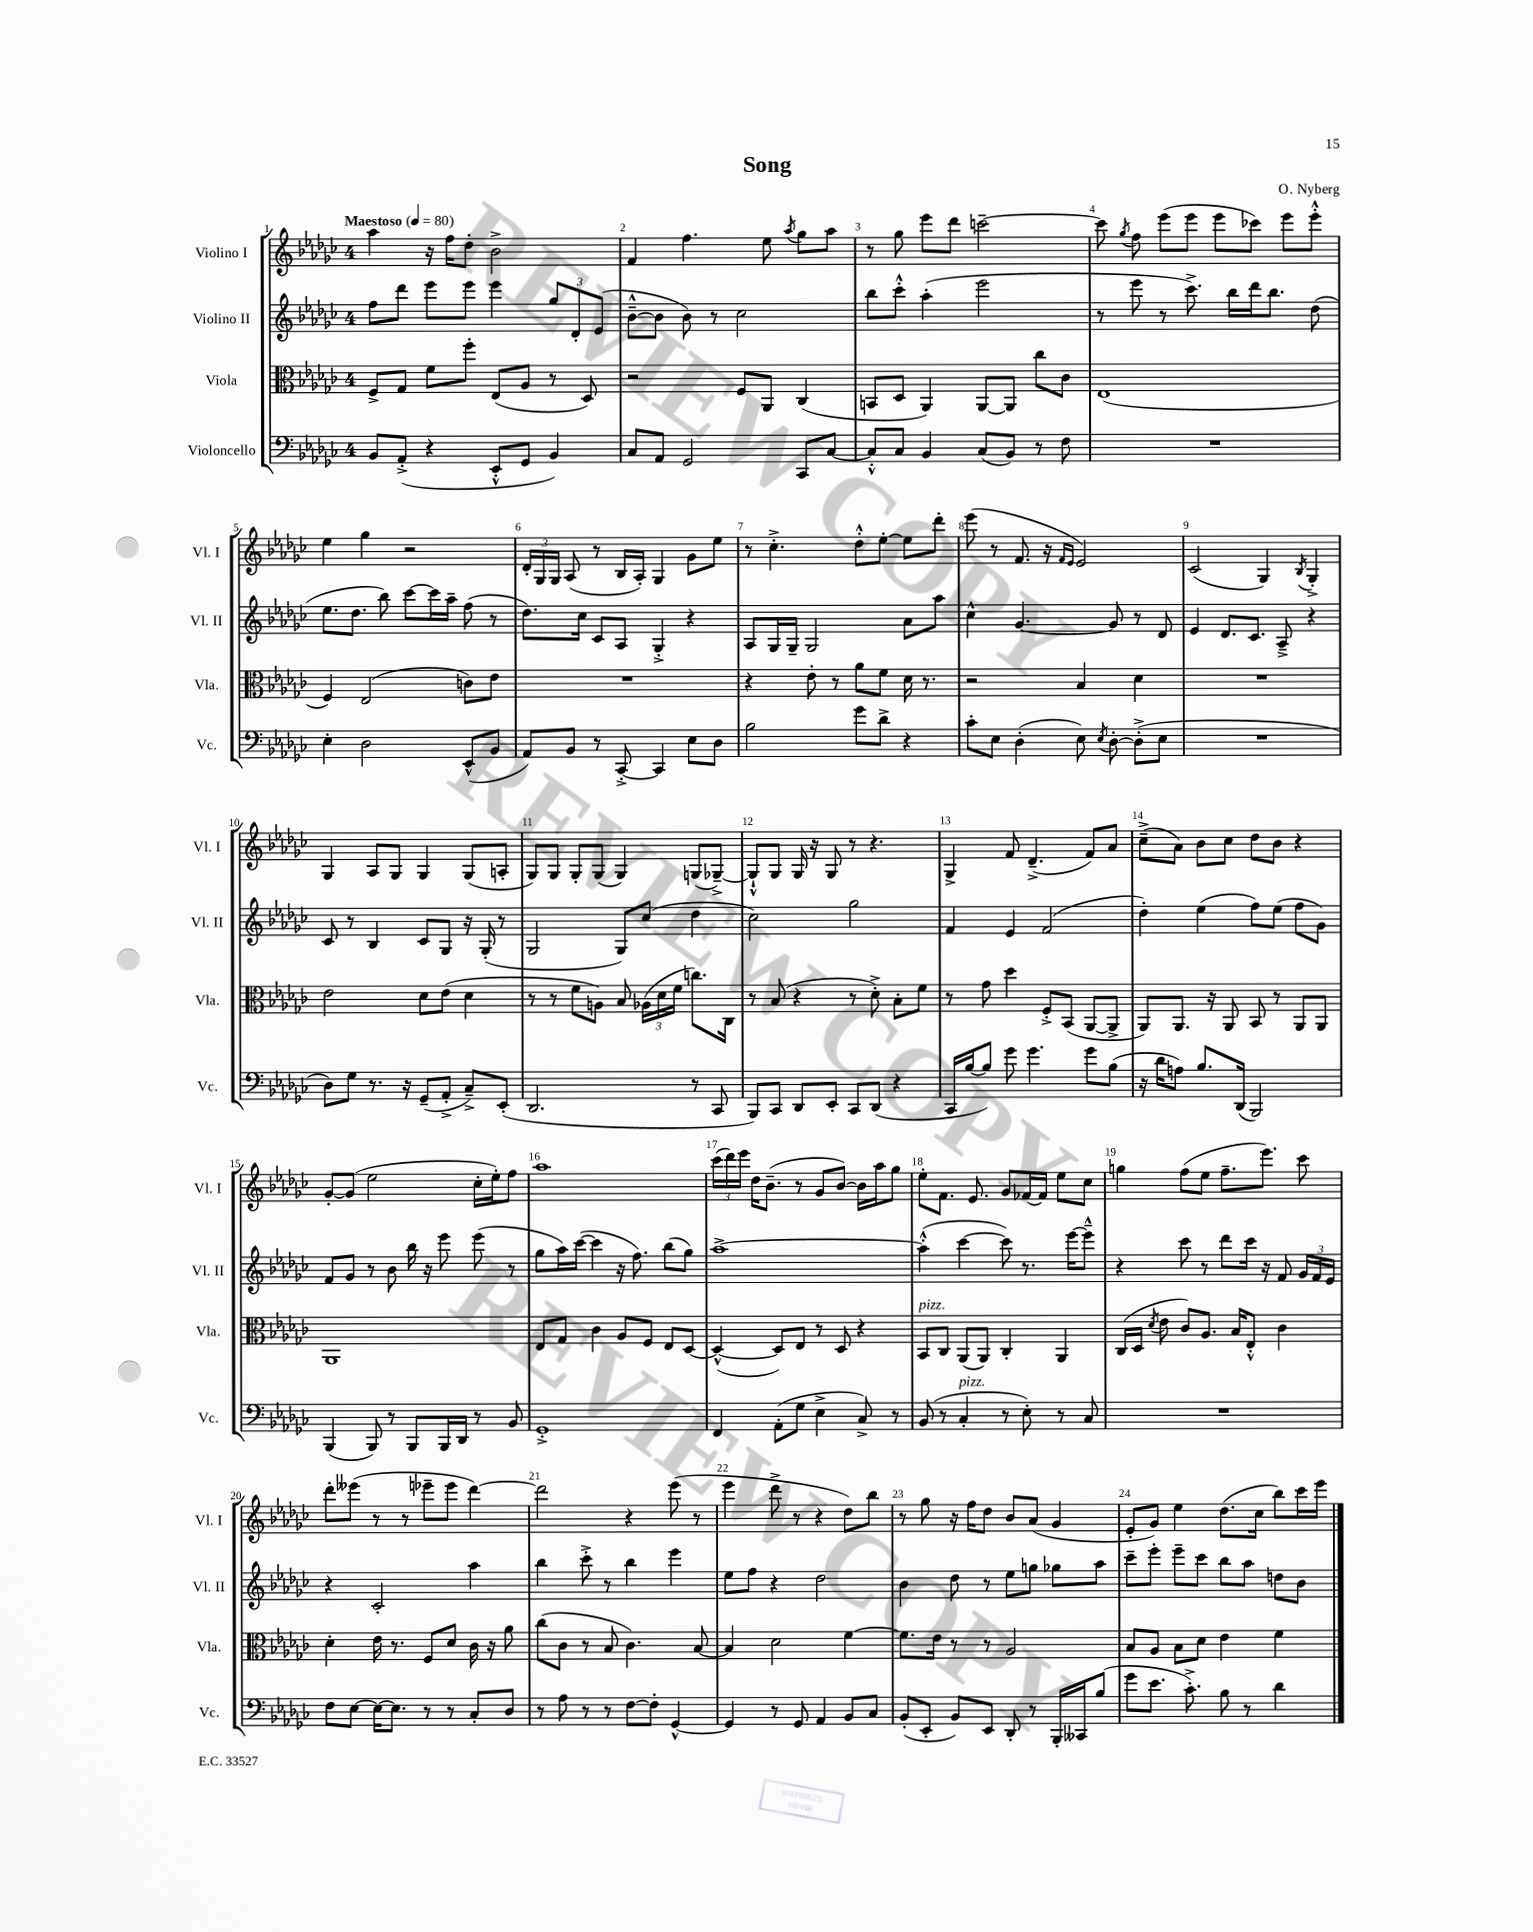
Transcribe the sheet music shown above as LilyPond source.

\header { title = "Song" composer = "O. Nyberg" }
<<
\new StaffGroup <<
\new Staff = "s0" \with { instrumentName = "Violino I" shortInstrumentName = "Vl. I" } {
    \clef treble \key ges \major \once \override Staff.TimeSignature.style = #'single-digit \time 4/4 \tempo "Maestoso" 4 = 80
    \autoBeamOff aes''4 r16 f''16[ des''8]-. bes'2-> |
    f'4 f''4. ees''8 \acciaccatura { aes''8 } ges''8[ aes''8] |
    r8 ges''8 ees'''8[ des'''8] c'''2~-- |
    c'''8 \acciaccatura { ges''8 } f''8 ees'''8[( ees'''8] ees'''8[ ces'''8]) ees'''8[ ees'''8]-.-^ |
    ees''4 ges''4 r2 |
    \tuplet 3/2 { des'16[-. ges16 ges16] } aes8( r8 bes16[ aes16]-.) ges4 ges'8[ ees''8] |
    r8 ces''4.-.-> des''8[-.-^ ees''8]~-. ees''8[ des'''8]-. |
    ees'''8( r8 f'8. r16 \grace { f'16[ ees'16] } ees'2) |
    ces'2( ges4) \acciaccatura { bes8 } ges4-.-> |
    ges4 aes8[ ges8] ges4 ges8[( a8]-. |
    ges8[) ges8] ges8[-. ges8]( ges4) g8[( ges8]~--->) |
    ges8[-!-^ ges8] ges16 r16 ges8 r8 r4. |
    ges4-> f'8 des'4.--->( f'8[) aes'8] |
    ces''8[--->( aes'8]) bes'8[ ces''8] des''8[ bes'8] r4 |
    ges'8[~-. ges'8]( ees''2 ces''16[-. ees''16-.) f''8] |
    aes''1 |
    \tuplet 3/2 { ces'''16[( des'''16) ees'''16] } des''16[ bes'8.]--( r8 ges'8[ bes'8]~) bes'16[ aes''16 ges''8] |
    ees''8[-. f'8.] ees'8. ges'8[ fes'16~ fes'16] ees''8[ ces''8] |
    g''4 f''8[( ees''8] f''8.[-- ees'''8.]) ces'''8 |
    des'''8[-. eeses'''8]( r8 r8 ees'''8[-- ees'''8] des'''4~) |
    des'''2 r4 ees'''8( r8 |
    ees'''4 des'''8-> r8 r4 des''8[) bes''8] |
    r8 ges''8 r16 f''16[ des''8] bes'8[ aes'8]( ges'4 |
    ees'8[-. ges'8]) ees''4 des''8.[( ces''16] bes''8[) ces'''16 ees'''16] \bar "|." |
}
\new Staff = "s1" \with { instrumentName = "Violino II" shortInstrumentName = "Vl. II" } {
    \clef treble \key ges \major \once \override Staff.TimeSignature.style = #'single-digit \time 4/4
    \autoBeamOff f''8[ des'''8] ees'''8[ ees'''8] ees'''4 \tuplet 3/2 { ges''8[ des'8-. ees'8]( } |
    bes'8[~---^ bes'8] bes'8) r8 ces''2 |
    bes''8[ ces'''8]-.-^ aes''4-.( ees'''2 |
    r8 ees'''8 r8 ces'''8.->) bes''16[ des'''16 bes''8.] des''8( |
    ees''8.[ des''8.] bes''8) ces'''8[~ ces'''16 aes''16]-- f''8( r8 |
    des''8.[) ces''16] ces'8[ aes8] ges4-.-> r4 |
    aes8[ ges16 ges16]-- ges2 aes'8[ aes''8] |
    ces''4-^ ges'4.~ ges'8 r8 des'8 |
    ees'4 des'8.[ ces'8.] aes8---> r4 |
    ces'8 r8 bes4 ces'8[ ges8] r16 ges16-.( r8 |
    ges2 ges8[) ces''8]( des''4 |
    ces''2) ges''2 |
    f'4 ees'4 f'2( |
    des''4-.) ees''4( f''8[) ees''8]( f''8[ ges'8]) |
    f'8[ ges'8] r8 bes'8 bes''16 r16 ees'''8 ees'''8( r8 |
    ges''8[ aes''16) ces'''16]~( ces'''4 r16 f''8.) bes''8[( ges''8]) |
    aes''1~-> |
    aes''4-.-^( ces'''4~ ces'''8) r8. ees'''16[~ ees'''8]---^ |
    r4 ces'''8 r8 des'''8[ ces'''16] r16 f'8 \tuplet 3/2 { ges'16[ f'16 ees'16] } |
    r4 ces'2-. aes''4 |
    bes''4 ces'''8-.-> r8 bes''4 ees'''4 |
    ees''8[ f''8] r4 des''2 |
    bes'4 des''8 r8 ees''8[ g''8] ges''8[ aes''8] |
    ces'''8[-- ees'''8]-. ees'''8[-- ces'''8] bes''8[ aes''8] d''8[ bes'8] \bar "|." |
}
\new Staff = "s2" \with { instrumentName = "Viola" shortInstrumentName = "Vla." } {
    \clef alto \key ges \major \once \override Staff.TimeSignature.style = #'single-digit \time 4/4
    \autoBeamOff f8[-> ges8] f'8[ f''8]-. ees8[( aes8] r8 des8) |
    r2 f8[ aes,8] ces4( |
    b,8[ des8] aes,4) aes,8[~ aes,8] ces''8[ ces'8] |
    ees1( |
    f4) ees2( c'8[) ees'8] |
    R1 |
    r4 ees'8-. r8 aes'8[ f'8] des'16 r8. |
    r2 bes4 des'4 |
    R1 |
    ees'2 des'8[ ees'8]( des'4 |
    r8 r8 f'8[ a8]) bes8 \tuplet 3/2 { aes16[( des'16 f'16] } c''8.[) ces16] |
    r8 bes8( r4 r8 des'8-.->) bes8[-. f'8] |
    r8 ges'8 des''4 f8[-.-> bes,8]( aes,8[~ aes,8]-> |
    aes,8[) aes,8.] r16 aes,8 bes,8 r8 aes,8[ aes,8] |
    aes,1 |
    ees8[ ges8] ces'4 aes8[ f8] ees8[ des8]~ |
    des4~-^( des8[) ees8] r8 des8 r4 |
    bes,8[^\markup { \italic "pizz." } ces8] aes,8[( aes,8]) ces4-. aes,4 |
    ces16[( des16] \acciaccatura { des'8 } ees'8 ces'8[) aes8.] bes16[ ees8]-.-^ ces'4 |
    des'4-. ees'16 r8. f8[ des'8] ces'16 r16 aes'8 |
    ces''8[( ces'8] r8 bes8 ces'4.) bes8~ |
    bes4 des'2 f'4~ |
    f'8.[ ees'16] r8 r8 aes2 |
    bes8[ aes8] bes8[ des'8] ees'4 f'4 \bar "|." |
}
\new Staff = "s3" \with { instrumentName = "Violoncello" shortInstrumentName = "Vc." } {
    \clef bass \key ges \major \once \override Staff.TimeSignature.style = #'single-digit \time 4/4
    \autoBeamOff bes,8[ aes,8]-.->( r4 ees,8[-.-^ ges,8] bes,4) |
    ces8[ aes,8] ges,2 ces,8[ ces8]~ |
    ces8[-.-^ ces8] bes,4 ces8[( bes,8]) r8 f8 |
    R1 |
    ees4-. des2 ees,8[-^( bes,8] |
    aes,8[) bes,8] r8 ces,8~-.-> ces,4 ees8[ des8] |
    bes2 ges'8[ des'8]-> r4 |
    ces'8[-. ees8] des4-.( ees8) \acciaccatura { ees8 } des8~-. des8[-.->( ees8] |
    R1 |
    des8[) ges8] r8. r16 ges,8[--( aes,8]-.-> ces8[--->) ees,8]-.( |
    des,2. r8 ces,8 |
    bes,,8[) ces,8] des,8[ ees,8]-. ces,8[ des,8]( r4 |
    ces,16[ bes16~ bes8]) ges'8 ges'4. ges'8[ bes8]( |
    r16 des'16[ a8]) bes8.[ des,16]( bes,,2) |
    bes,,4( bes,,8) r8 bes,,8[ bes,,16 des,16] r8 bes,8 |
    ges,1-.-> |
    f,4 aes,8[-.( ges8] ees4-> ces8->) r8 |
    bes,8( r8 ces4-.^\markup { \italic "pizz." } r8 ees8-.) r8 ces8 |
    R1 |
    f8[ ees8]~ ees16[~ ees8.] r8 r8 ces8[-. des8] |
    r8 aes8 r8 r8 f8[~ f8]-. ges,4~-^ |
    ges,4 r8 ges,8 aes,4 bes,8[ ces8] |
    bes,8[-.( ees,8]-. bes,8[) ees,8] des,8-. r8 bes,,16[-. ceses,16 bes8]( |
    ges'8[ ees'8.] ces'8.-.->) bes8 r8 des'4 \bar "|." |
}
>>
>>
\layout { \context { \Score \override BarNumber.break-visibility = ##(#f #t #t) barNumberVisibility = #all-bar-numbers-visible } }
